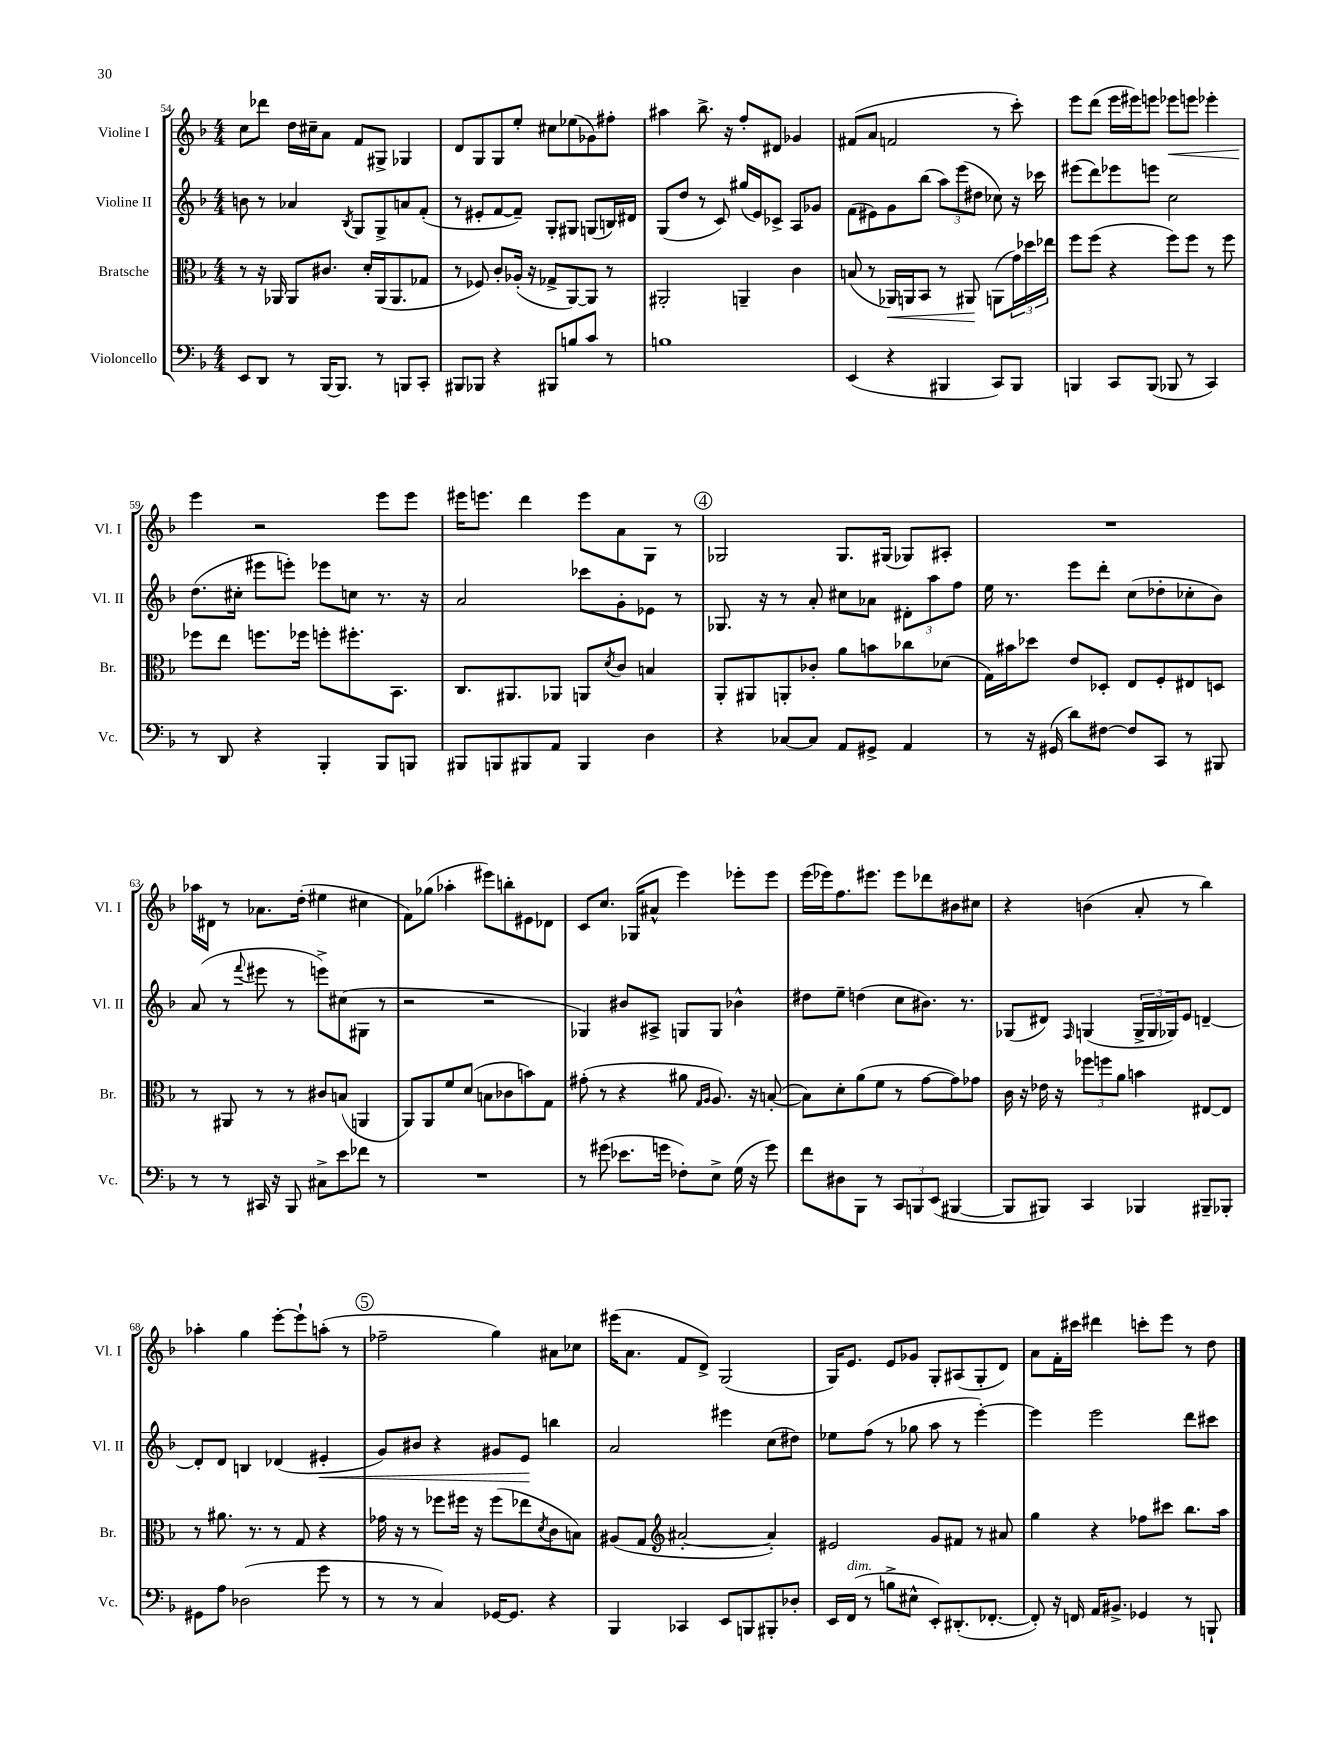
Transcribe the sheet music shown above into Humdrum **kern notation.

**kern	**kern	**dynam	**kern	**dynam	**kern	**dynam
*part4	*part3	*part3	*part2	*part2	*part1	*part1
*staff4	*staff3	*staff3	*staff2	*staff2	*staff1	*staff1
*I"Violoncello	*I"Bratsche	*	*I"Violine II	*	*I"Violine I	*
*I'Vc.	*I'Br.	*	*I'Vl. II	*	*I'Vl. I	*
*clefF4	*clefC3	*	*clefG2	*	*clefG2	*
*k[b-]	*k[b-]	*	*k[b-]	*	*k[b-]	*
*M4/4	*M4/4	*	*M4/4	*	*M4/4	*
=54	=54	=54	=54	=54	=54	=54
8EE/L	8r	.	8bn\	.	8cc\L	.
8DD/J	16r	.	8r	.	8ddd-X\J	.
.	16AA-X/	.	.	.	.	.
8r	8AA-/L	.	4a-X/	.	16dd\LL	.
.	.	.	.	.	16cc#X~\J	.
[16BBB-/KL	8.c#X/J	.	.	.	8a\J	.
8.BBB-/J]	.	.	.	.	.	.
.	.	.	8qB-/	.	.	.
.	.	.	8G/L	.	8f/L	.
.	16d'/LL	.	.	.	.	.
8r	(16AA-/J	.	8G^/	.	8G#X^/J	.
.	8.AA-/	.	.	.	.	.
8BBBn/L	.	.	8an/	.	4G-X/	.
8CC'/J	8G-X/J	.	(8f'/J	.	.	.
=55	=55	=55	=55	=55	=55	=55
8BBB#X/L	8r	.	8r	.	8d/L	.
8BBB-X/J	8F-X/)	.	8e#X'/L	.	8G/	.
4r	8c'/L	.	[8f/	.	8G/	.
.	(16A-X'/Jk	.	8f~/J])	.	8ee'/J	.
.	16r	.	.	.	.	.
8BBB#X/L	8G-X^/L	.	8G'/L	.	8cc#X\L	.
8Bn/	[8AA/)	.	8G#X/J	.	(8ee-X\	.
8c/J	8AA/J]	.	(8Gn/L	.	8g-X\)	.
8r	8r	.	16Bn/L)	.	8ff#X'\J	.
.	.	.	16d#X/JJ	.	.	.
=56	=56	=56	=56	=56	=56	=56
1Bn	2AA#X'/	.	(8G/L	.	4aa#X\	.
.	.	.	8dd/J	.	.	.
.	.	.	8r	.	8.bb-^\	.
.	.	.	8c/)	.	.	.
.	.	.	.	.	16r	.
.	4AAn~/	.	(16gg#X/LL	.	8ff'/L	.
.	.	.	16e/J)	.	.	.
.	.	.	8c-X^/J	.	8d#X/J	.
.	4c\	.	8A/L	.	4g-X/	.
.	.	.	8g-X/J	.	.	.
=57	=57	=57	=57	=57	=57	=57
(4EE/	(8Bn/	.	(8f\L	.	(8f#X/L	.
.	8r	.	8e#X\)	.	8a/J	.
!	!	!LO:HP:b	!	!	!	!
4r	16AA-X/LL)	<	8g\	.	2fn/	.
.	16AAn/J	.	.	.	.	.
.	8BB-/J	.	(8bb-\J	.	.	.
4BBB#X/	8r	.	12aa\L)	.	.	.
.	.	.	(12eee\	.	.	.
.	8AA#X/	.	.	.	.	.
.	.	.	12dd#X\J	.	.	.
8CC/L)	(8AAn\L	[	8cc-X\)	.	8r	.
8BBB#/J	24g\L)	.	16r	.	8ccc'\)	.
.	24dd-X\	.	.	.	.	.
.	.	.	16ccc-X\	.	.	.
.	24ee-X\JJ	.	.	.	.	.
=58	=58	=58	=58	=58	=58	=58
4BBBn/	8ff\L	.	(8eee#X\L	.	8eee\L	.
.	(8ff\J	.	8ddd\)	.	(8ddd\J	.
8CC/L	4r	.	8eee-X\	.	16eee\LL	.
.	.	.	.	.	16eee#X\J)	.
(8BBB/J	.	.	8eeen\J	.	8eeen\J	.
!	!	!	!	!	!	!LO:HP:b
8BBB-X/	8ff\L)	.	2cc\	.	8eee-X\L	<
8r	8ff\J	.	.	.	8eeen\J	.
4CC/)	8r	.	.	.	4eee-X'\	.
.	8ff\	.	.	.	.	.
!!LO:LB:g=z
=59	=59	=59	=59	=59	=59	=59
8r	8ff-X\L	.	(8.dd\L	.	4eee\	.
8DD/	8ee\J	.	.	.	.	.
.	.	.	16cc#X'\Jk	.	.	.
4r	8.ffn\L	.	8eee#X\L	.	2r	[
.	.	.	8eeen'\J)	.	.	.
.	16ff-X\Jk	.	.	.	.	.
4BBB-'/	8ffn'\L	.	8eee-X\L	.	.	.
.	8.ff#X'\	.	8ccn\J	.	.	.
8BBB-/L	.	.	8.r	.	8eee\L	.
.	8.BB-\J	.	.	.	.	.
8BBBn/J	.	.	.	.	8eee\J	.
.	.	.	16r	.	.	.
=60	=60	=60	=60	=60	=60	=60
8BBB#X/L	8.C/L	.	2a/	.	16eee#X\KL	.
.	.	.	.	.	8.eeen\J	.
8BBBn/	.	.	.	.	.	.
.	8.AA#X/	.	.	.	.	.
8BBB#X/	.	.	.	.	4ddd\	.
8AA/J	8AA-X/J	.	.	.	.	.
4BBB#/	8AAn/L	.	8ccc-X\L	.	8eee\L	.
.	8qd/	.	.	.	.	.
.	8c/J	.	8g'\	.	8a\	.
4D\	4Bn/	.	8e-X\J	.	8G\J	.
.	.	.	8r	.	8r	.
!!LO:REH:place=s1:t=4
=61	=61	=61	=61	=61	=61	=61
4r	8AA'/L	.	8.G-X/	.	2G-X/	.
.	8AA#X/	.	.	.	.	.
.	.	.	16r	.	.	.
[8C-X/L	8AAn'/	.	8r	.	.	.
8C-/J]	8c-X'/J	.	8a'/	.	.	.
8AA/L	8a\L	.	8cc#X\L	.	8.G-/L	.
8GG#X^/J	8bn\	.	8a-X\J	.	.	.
.	.	.	.	.	(16G#X/Jk	.
4AA/	8cc-X\	.	12d#X'\L	.	8G-X/L)	.
.	.	.	12aa\	.	.	.
.	(8d-X\J	.	.	.	8A#X'/J	.
.	.	.	12ff\J	.	.	.
=62	=62	=62	=62	=62	=62	=62
8r	16G\LL)	.	16ee\	.	1r	.
.	16b#X\J	.	8.r	.	.	.
16r	8dd-X\J	.	.	.	.	.
(16GG#X/	.	.	.	.	.	.
8d\L)	8e/L	.	8eee\L	.	.	.
[8F#X\J	8D-X'/J	.	8ddd'\J	.	.	.
8F#/L]	8E/L	.	(8cc\L	.	.	.
8CC/J	8F'/	.	8dd-X'\	.	.	.
8r	8E#X/	.	8cc-X'\	.	.	.
8BBB#X/	8Dn/J	.	8b-\J)	.	.	.
!!LO:LB:g=z
=63	=63	=63	=63	=63	=63	=63
8r	8r	.	(8a/	.	16aa-X\LL	.
.	.	.	.	.	16d#X\JJ	.
8r	8AA#X/	.	8r	.	8r	.
.	.	.	8qqfff/	.	.	.
16CC#X/	8r	.	8eee#X\	.	8.a-X\L	.
16r	.	.	.	.	.	.
8BBB-/	8r	.	8r	.	.	.
.	.	.	.	.	(16dd'\Jk	.
8C#X^\L	8c#X/L	.	8eeen^\L)	.	4ee#X\	.
8e\	(8Bn/J	.	(8cc#X\	.	.	.
8f-X\J	4AAn/	.	8G#X\J	.	4cc#X\	.
8r	.	.	8r	.	.	.
=64	=64	=64	=64	=64	=64	=64
1r	8AA/L)	.	2r	.	8f\L)	.
.	8AA/	.	.	.	(8gg-X\J	.
.	8f/	.	.	.	4aa-X'\	.
.	(8d/J	.	.	.	.	.
.	8Bn\L	.	2r	.	8eee#X\L)	.
.	8c-X\	.	.	.	8bbn'\	.
.	8bn\)	.	.	.	8e#X\	.
.	8G\J	.	.	.	8d-X\J	.
=65	=65	=65	=65	=65	=65	=65
8r	(8g#X'\	.	4G-X/)	.	8c/L	.
(8g#X\	8r	.	.	.	8.cc/J	.
8.e-X\L	4r	.	8b#X/L	.	.	.
.	.	.	.	.	(16G-X/KL	.
.	.	.	8A#X^/J	.	8a#X^^/J	.
16gn\Jk	.	.	.	.	.	.
8F-X'\L)	8a#X\	.	8Gn/L	.	4eee\)	.
.	16qqG/LL	.	.	.	.	.
.	16qqA/JJ	.	.	.	.	.
8E^\J	8.A/)	.	8G/J	.	.	.
(16G\	.	.	4b-X^^\	.	8eee-X'\L	.
16r	16r	.	.	.	.	.
8g\)	([8Bn'/	.	.	.	8eee-\J	.
=66	=66	=66	=66	=66	=66	=66
8f\L	8B\L])	.	8dd#X\L	.	(16eee\LL	.
.	.	.	.	.	16eee-X\J)	.
8D#X\	8d'\	.	8ee~\J	.	8.ff\	.
8BBB-\J	(8a\	.	(4ddn\	.	.	.
.	.	.	.	.	8.eee#X\J	.
8r	8f\J	.	.	.	.	.
12CC/L	8r	.	8cc\L	.	8eee#\L	.
12BBBn/	.	.	.	.	.	.
.	[8g\L	.	8.b#X\J)	.	8ddd-X\	.
(12EE/J	.	.	.	.	.	.
[4BBB#X/	8g\])	.	.	.	8b#X\	.
.	.	.	8.r	.	.	.
.	8g-X\J	.	.	.	8cc#X\J	.
=67	=67	=67	=67	=67	=67	=67
8BBB#/L]	16c\	.	(8G-X/L	.	4r	.
.	16r	.	.	.	.	.
8BBB#X/J)	16e-X\	.	8d#X/J)	.	.	.
.	16r	.	.	.	.	.
.	.	.	16qqF/	.	.	.
4CC/	12ff-X\L	.	(4Gn/	.	(4bn\	.
.	12ffn\	.	.	.	.	.
.	12a\J	.	.	.	.	.
4BBB-X/	4bn\	.	24G^/LL	.	8a'/	.
.	.	.	24G/	.	.	.
.	.	.	24G-X/J)	.	.	.
.	.	.	8e/J	.	8r	.
8BBB#X~/L	[8E#X/L	.	[4dn~/	.	4bb-\)	.
8BBB-X'/J	8E#/J]	.	.	.	.	.
!!LO:LB:g=z
=68	=68	=68	=68	=68	=68	=68
8GG#X\L	8r	.	8d'/L]	.	4aa-X'\	.
8A\J	8.a#X\	.	8d/J	.	.	.
(2D-X\	.	.	4Bn/	.	4gg\	.
.	8.r	.	.	.	.	.
.	8r	.	(4d-X/	.	[8eee'\L	.
.	8G/	.	.	.	8eee`\]	.
!	!	!	!	!LO:HP:b	!	!
8g\	4r	.	4e#X'/	<	(8aan'\J	.
8r	.	.	.	.	8r	.
!!LO:REH:place=s1:t=5
=69	=69	=69	=69	=69	=69	=69
8r	16g-X\	.	8g/L)	.	2ff-X~\	.
.	16r	.	.	.	.	.
8r	8r	.	8b#X/J	.	.	.
4C/)	8ff-X\L	.	4r	.	.	.
.	16ff#X\Jk	.	.	.	.	.
.	16r	.	.	.	.	.
[16GG-X/KL	(8ff#\L	.	8g#X/L	.	4gg\)	.
8.GG-/J]	.	.	.	.	.	.
.	8ee-X\	.	8e/J	.	.	.
.	8qd/	.	.	.	.	.
4r	8c\	.	4bbn\	[	8a#X\L	.
.	8Bn\J)	.	.	.	8cc-X\J	.
=70	=70	=70	=70	=70	=70	=70
4BBB-/	(8A#X/L	.	2a/	.	(16eee#X\KL	.
.	.	.	.	.	8.a\J	.
.	8G/J	.	.	.	.	.
*	*clefG2	*	*	*	*	*
4CC-X/	[2a#X'/	.	.	.	8f/L	.
.	.	.	.	.	8d^/J)	.
8EE/L	.	.	4eee#X\	.	(2G/	.
8BBBn/	.	.	.	.	.	.
8BBB#X'/	4a#'/])	.	(8cc\L	.	.	.
8D-X'/J	.	.	8dd#X\J)	.	.	.
=71	=71	=71	=71	=71	=71	=71
16EE/LL	2e#X/	.	8ee-X\L	.	16G/KL)	.
!LO:TX:a:i:t=dim.	!	!	!	!	!	!
(16FF/JJ	.	.	.	.	8.e/J	.
8r	.	.	(8ff\J	.	.	.
8Bn^\L	.	.	8r	.	8e/L	.
8E#X^^\J	.	.	8gg-X\	.	8g-X/J	.
8EE'/L)	8g/L	.	8aa\	.	8G'/L	.
(8.DD#X'/	8f#X/J	.	8r	.	(8A#X/	.
.	8r	.	[4eee'\)	.	8G'/	.
[8.FF-X'/J	.	.	.	.	.	.
.	8a#X/	.	.	.	8d/J)	.
=72	=72	=72	=72	=72	=72	=72
8FF-'/])	4gg\	.	4eee\]	.	8a\L	.
16r	.	.	.	.	16f'\L	.
16FFn/	.	.	.	.	16ccc#X\JJ	.
16AA/KL	4r	.	2eee\	.	4ddd#X\	.
8.BB#X^/J	.	.	.	.	.	.
4GG-X/	8ff-X\L	.	.	.	8cccn'\L	.
.	8ccc#X\J	.	.	.	8eee\J	.
8r	8.bb-\L	.	8ddd\L	.	8r	.
8BBBn`/	.	.	8ccc#X\J	.	8dd\	.
.	16aa\Jk	.	.	.	.	.
==	==	==	==	==	==	==
*-	*-	*-	*-	*-	*-	*-
